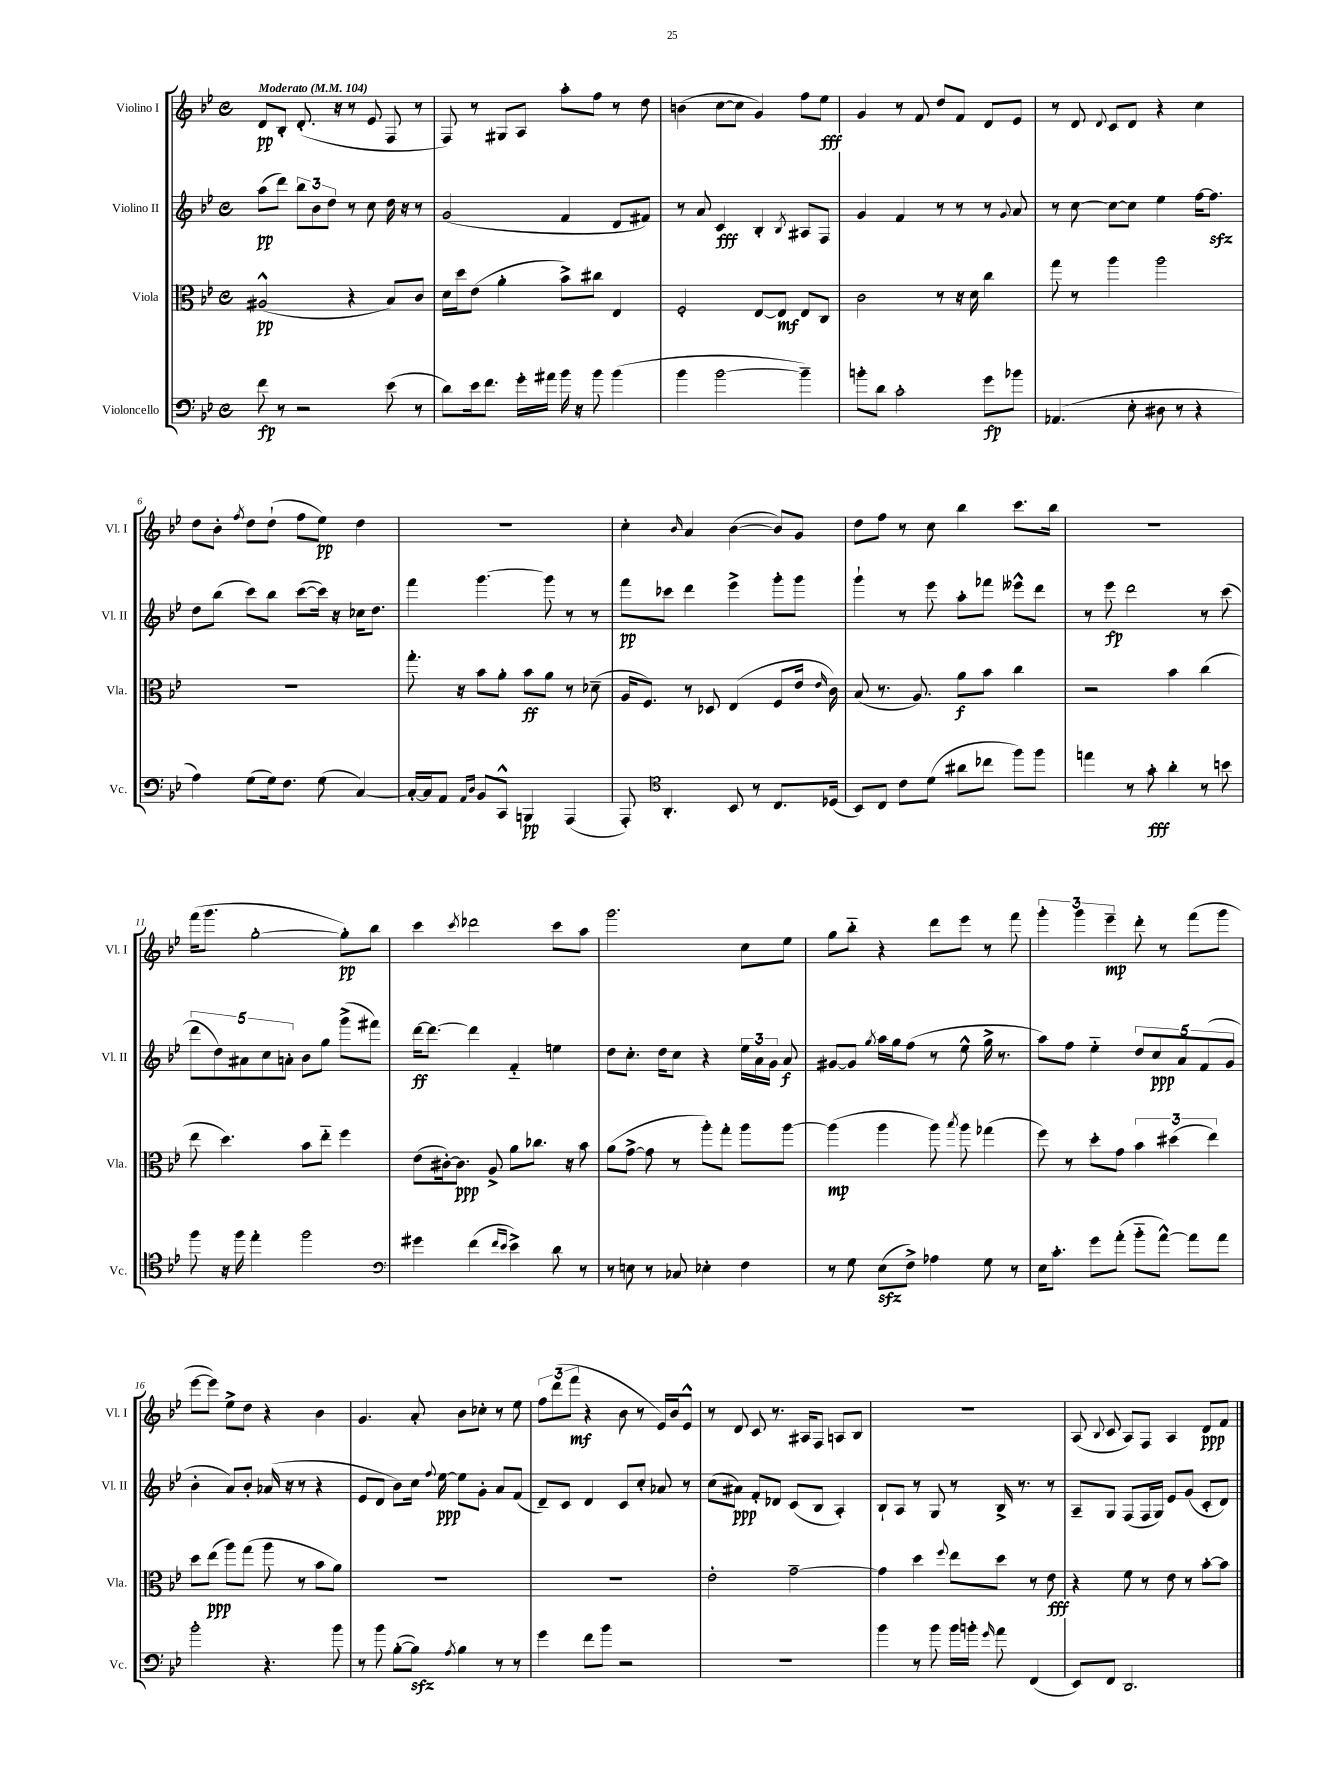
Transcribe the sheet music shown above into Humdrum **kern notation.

**kern	**dynam	**kern	**dynam	**kern	**dynam	**kern	**dynam
*part4	*part4	*part3	*part3	*part2	*part2	*part1	*part1
*staff4	*staff4	*staff3	*staff3	*staff2	*staff2	*staff1	*staff1
*I"Violoncello	*	*I"Viola	*	*I"Violino II	*	*I"Violino I	*
*I'Vc.	*	*I'Vla.	*	*I'Vl. II	*	*I'Vl. I	*
*clefF4	*	*clefC3	*	*clefG2	*	*clefG2	*
*k[b-e-]	*	*k[b-e-]	*	*k[b-e-]	*	*k[b-e-]	*
*M4/4	*	*M4/4	*	*M4/4	*	*M4/4	*
*met(c)	*	*met(c)	*	*met(c)	*	*met(c)	*
*MM104	*	*MM104	*	*MM104	*	*MM104	*
=1	=1	=1	=1	=1	=1	=1	=1
!	!	!	!	!	!	!LO:TX:a:B:t=Moderato	!
8f\	fp	(2A#X^^/	pp	(8aa\L	pp	8d/L	pp
8r	.	.	.	8ddd\J)	.	8B-'/J	.
2r	.	.	.	12bb-\L	.	(8.d'/	.
.	.	.	.	12b-\	.	.	.
.	.	.	.	12dd\J	.	.	.
.	.	.	.	.	.	16r	.
.	.	4r	.	8r	.	8r	.
.	.	.	.	8cc\	.	8e-/	.
(8e-\	.	8B-/L)	.	16dd\	.	8F/	.
.	.	.	.	16r	.	.	.
8r	.	8c/J	.	8r	.	8r	.
=2	=2	=2	=2	=2	=2	=2	=2
8d\L)	.	16d\LL	.	(2g/	.	8F/)	.
.	.	16dd\J	.	.	.	.	.
16e-\k	.	(8e-\J	.	.	.	8r	.
8.f\J	.	.	.	.	.	.	.
.	.	4a'\	.	.	.	8G#X/L	.
16g'\LL	.	.	.	.	.	8A/J	.
16a#X\JJ	.	.	.	.	.	.	.
16b-\	.	8b-^\L)	.	4f/	.	8aa'\L	.
16r	.	.	.	.	.	.	.
8b-\	.	8cc#X\J	.	.	.	8ff\J	.
(4b-\	.	4E-/	.	8d/L	.	8r	.
.	.	.	.	8f#X/J)	.	8dd\	.
=3	=3	=3	=3	=3	=3	=3	=3
4b-\	.	2F'/	.	8r	.	(4bn\	.
.	.	.	.	8a/	.	.	.
[2b-\	.	.	.	4c/	fff	[8cc\L	.
.	.	.	.	.	.	8cc\J]	.
.	.	[8E-/L	.	4B-'/	.	4g/)	.
.	.	8E-/J]	mf	.	.	.	.
.	.	.	.	8qB-/	.	.	.
4b-~\])	.	8E-/L	.	8A#X/L	.	8ff\L	.
.	.	8C/J	.	8F/J	.	8ee-\J	fff
=4	=4	=4	=4	=4	=4	=4	=4
8bn'\L	.	2c\	.	4g/	.	4g/	.
8d\J	.	.	.	.	.	.	.
2c'\	.	.	.	4f/	.	8r	.
.	.	.	.	.	.	8f/	.
.	.	8r	.	8r	.	8dd/L	.
.	.	16r	.	8r	.	8f/J	.
.	.	16d\	.	.	.	.	.
8g\L	fp	4cc\	.	8r	.	8d/L	.
.	.	.	.	8qqg/	.	.	.
8b-X\J	.	.	.	8a/	.	8e-/J	.
=5	=5	=5	=5	=5	=5	=5	=5
(4.AA-X/	.	8gg\	.	8r	.	8r	.
.	.	8r	.	[8cc\	.	8d/	.
.	.	.	.	.	.	8qqd/	.
.	.	4aa\	.	8cc\L_	.	8c/L	.
8E-'\	.	.	.	8cc\J]	.	8d/J	.
8D#X\	.	2aa\	.	4ee-\	.	4r	.
8r	.	.	.	.	.	.	.
4r	.	.	.	[16ff\KL	.	4cc\	.
.	.	.	.	8.ffzz\J]	.	.	.
!!LO:LB:g=z
=6	=6	=6	=6	=6	=6	=6	=6
4A\)	.	1r	.	8dd\L	.	8dd\L	.
.	.	.	.	(8bb-\J	.	8b-'\J	.
.	.	.	.	.	.	8qff/	.
(8G\L	.	.	.	8ccc\L)	.	8dd\L	.
16G\k)	.	.	.	8bb-\J	.	(8dd`\J	.
8.F\J	.	.	.	.	.	.	.
.	.	.	.	([8ccc\L	.	8ff\L	.
(8G\	.	.	.	16ccc\Jk])	.	8ee-\J)	pp
.	.	.	.	16r	.	.	.
[4C/)	.	.	.	16cc-X\KL	.	4dd\	.
.	.	.	.	8.dd\J	.	.	.
=7	=7	=7	=7	=7	=7	=7	=7
16C'/LL_	.	8.gg'\	.	4fff\	.	1r	.
16C/J]	.	.	.	.	.	.	.
8AA/J	.	.	.	.	.	.	.
.	.	16r	.	.	.	.	.
16qqAA/LL	.	.	.	.	.	.	.
16qqD/JJ	.	.	.	.	.	.	.
8BB-/L	.	8b-\L	.	[4.ggg\	.	.	.
8CC^^/J	.	8a'\J	.	.	.	.	.
4BBBn/	pp	8b-\L	ff	.	.	.	.
.	.	8a\J	.	8ggg\]	.	.	.
(4AAA/	.	8r	.	8r	.	.	.
.	.	(8d-X~\	.	8r	.	.	.
=8	=8	=8	=8	=8	=8	=8	=8
8AAA'/)	.	16A/KL	.	8fff\L	pp	4cc'\	.
.	.	8.F/J)	.	.	.	.	.
*clefC4	*	*	*	*	*	*	*
4.AA'/	.	.	.	8ccc-X\J	.	.	.
.	.	.	.	.	.	16qqb-/	.
.	.	8r	.	4ddd\	.	4a/	.
.	.	8D-X/	.	.	.	.	.
8BB-/	.	(4E-/	.	4eee-^\	.	([4b-\	.
8r	.	.	.	.	.	.	.
8.C/L	.	8F/L	.	8ggg'\L	.	8b-/L])	.
.	.	16e-/Jk	.	8ggg\J	.	8g/J	.
.	.	16qqe-/	.	.	.	.	.
(16D-X/Jk	.	16c\)	.	.	.	.	.
=9	=9	=9	=9	=9	=9	=9	=9
8BB-/L)	.	(8B-/	.	4ggg`\	.	8dd\L	.
8C/J	.	8.r	.	.	.	8ff\J	.
8c\L	.	.	.	8r	.	8r	.
.	.	8.A/)	.	.	.	.	.
(8d\J	.	.	.	8eee-\	.	8cc\	.
8a#X\L	.	8a\L	f	8aa'\L	.	4bb-\	.
8cc-X\J	.	8b-\J	.	8fff-X\J	.	.	.
8ff\L)	.	4cc\	.	8eee--X^^\L	.	8.ccc\L	.
8ff\J	.	.	.	8ddd\J	.	.	.
.	.	.	.	.	.	16bb-\Jk	.
=10	=10	=10	=10	=10	=10	=10	=10
4een\	.	2r	.	8r	.	1r	.
.	.	.	.	8eee-\	fp	.	.
8r	.	.	.	2ddd\	.	.	.
8g'\	fff	.	.	.	.	.	.
4a'\	.	4b-\	.	.	.	.	.
8r	.	(4cc\	.	8r	.	.	.
8bn\	.	.	.	(8ccc\	.	.	.
!!LO:LB:g=z
=11	=11	=11	=11	=11	=11	=11	=11
8ff\	.	8ee-\	.	10ddd\L	.	(16fff\KL	.
.	.	.	.	.	.	8.ggg\J	.
.	.	.	.	10dd\)	.	.	.
16r	.	4.dd\)	.	.	.	.	.
16ff\	.	.	.	.	.	.	.
.	.	.	.	10a#X\	.	.	.
4ee-'\	.	.	.	.	.	[2gg'\	.
.	.	.	.	10cc\	.	.	.
.	.	.	.	10an'\J	.	.	.
2ff\	.	8b-\L	.	8b-\L	.	.	.
.	.	8ee-\J	.	8gg\J	.	.	.
.	.	4ff\	.	(8ggg^\L	.	8gg'\L])	pp
.	.	.	.	8fff#X\J)	.	8bb-\J	.
=12	=12	=12	=12	=12	=12	=12	=12
*clefF4	*	*	*	*	*	*	*
4g#X\	.	(8e-\L	.	[16ddd\KL	ff	4ccc\	.
.	.	.	.	8.ddd\J_	.	.	.
.	.	[16c#X'\k)	.	.	.	.	.
.	.	8.c#\J]	ppp	.	.	.	.
.	.	.	.	.	.	8qccc/	.
(4f\	.	.	.	4ddd\]	.	2ddd-X\	.
.	.	8A^/	.	.	.	.	.
16qqf/LL	.	.	.	.	.	.	.
16qqe-/JJ	.	.	.	.	.	.	.
4e-^\)	.	8a\L	.	4f/	.	.	.
.	.	8.cc-X\J	.	.	.	.	.
8d\	.	.	.	4een\	.	8ccc\L	.
.	.	16r	.	.	.	.	.
8r	.	8b-\	.	.	.	8aa\J	.
=13	=13	=13	=13	=13	=13	=13	=13
8r	.	(8a\L	.	8dd\L	.	2.ggg\	.
8En\	.	[8g^\J	.	8.cc'\J	.	.	.
8r	.	8g\]	.	.	.	.	.
.	.	.	.	16dd\KL	.	.	.
8C-X/	.	8r	.	8cc\J	.	.	.
4E-X'\	.	8aa'\L)	.	4r	.	.	.
.	.	8gg'\J	.	.	.	.	.
4F\	.	8aa\L	.	24ee-\LL	.	8cc\L	.
.	.	.	.	24a\	.	.	.
.	.	.	.	24g\JJ	.	.	.
.	.	[8aa\J	.	8a/	f	8ee-\J	.
=14	=14	=14	=14	=14	=14	=14	=14
8r	.	(4aa\]	mp	[8g#X/L	.	8gg\L	.
8G\	.	.	.	8g#/J]	.	8bb-\J	.
.	.	.	.	8qgg/	.	.	.
(8E-zz\L	.	4aa\	.	16aa\LL	.	4r	.
.	.	.	.	16gg\J	.	.	.
8F^\J)	.	.	.	(8ff\J	.	.	.
4A-X\	.	8aa\)	.	8r	.	8ddd\L	.
.	.	8qbb-/	.	.	.	.	.
.	.	8aa\	.	8ee-^^\	.	8eee-\J	.
8G\	.	(4gg-X\	.	16gg^\	.	8r	.
.	.	.	.	8.r	.	.	.
8r	.	.	.	.	.	8fff\	.
=15	=15	=15	=15	=15	=15	=15	=15
16E-\KL	.	8ff\)	.	8aa\L)	.	6ggg'\	.
8.c'\J	.	.	.	.	.	.	.
.	.	8r	.	8ff\J	.	.	.
.	.	.	.	.	.	6ggg\	.
8g\L	.	8dd'\L	.	4ee-\	.	.	.
.	.	.	.	.	.	6eee-~\	mp
(8a'\J	.	8g\J	.	.	.	.	.
8b-\L	.	6b-\	.	10dd/L	.	8ddd'\	.
.	.	.	.	10cc/	ppp	.	.
[8a^^\J)	.	.	.	.	.	8r	.
.	.	(6dd#X\	.	.	.	.	.
.	.	.	.	10a/	.	.	.
8a\L]	.	.	.	.	.	(8fff\L	.
.	.	.	.	(10f/	.	.	.
.	.	6ee-\)	.	.	.	.	.
8a\J	.	.	.	.	.	8ggg\J	.
.	.	.	.	10g/J	.	.	.
!!LO:LB:g=z
=16	=16	=16	=16	=16	=16	=16	=16
2b-'\	.	8dd\L	.	4b-'\	.	[8eee-\L	.
.	.	(8ee-\J	ppp	.	.	8eee-\J])	.
.	.	8aa\L)	.	8a/L)	.	8ee-^\L	.
.	.	(8gg\J	.	8b-'/J	.	8dd\J	.
4.r	.	8aa\	.	(16a-X/	.	4r	.
.	.	.	.	16r	.	.	.
.	.	8r	.	8r	.	.	.
.	.	8b-\L	.	4r	.	4b-\	.
8b-\	.	8a\J)	.	.	.	.	.
=17	=17	=17	=17	=17	=17	=17	=17
8r	.	1r	.	8e-/L	.	4.g/	.
8b-\	.	.	.	8d/J	.	.	.
([8B-'\L	.	.	.	8b-\L)	.	.	.
8B-zz\J])	.	.	.	16cc\Jk	.	8a'/	.
.	.	.	.	8qqff/	.	.	.
.	.	.	.	[16ee-\	ppp	.	.
8qA/	.	.	.	.	.	.	.
4B-\	.	.	.	8ee-\L]	.	8b-\L	.
.	.	.	.	8g'\J	.	8cc-X'\J	.
8r	.	.	.	8a/L	.	8r	.
8r	.	.	.	(8f/J	.	8ee-\	.
=18	=18	=18	=18	=18	=18	=18	=18
4g\	.	1r	.	8d~/L)	.	12ff\L	.
.	.	.	.	.	.	(12ddd\	.
.	.	.	.	8c/J	.	.	.
.	.	.	.	.	.	12fff\J	mf
8f\L	.	.	.	4d/	.	4r	.
8b-\J	.	.	.	.	.	.	.
2r	.	.	.	8c/L	.	8b-\	.
.	.	.	.	8cc'/J	.	8r	.
.	.	.	.	8a-X/	.	16e-/LL)	.
.	.	.	.	.	.	16b-/J	.
.	.	.	.	8r	.	8e-^^/J	.
=19	=19	=19	=19	=19	=19	=19	=19
1r	.	2e-'\	.	(8cc\L	.	8r	.
.	.	.	.	8a#X\J)	ppp	8d/	.
.	.	.	.	8f'/L	.	8c/	.
.	.	.	.	8d-X/J	.	8.r	.
.	.	[2g~\	.	(8c/L	.	.	.
.	.	.	.	.	.	16A#X/KL	.
.	.	.	.	8B-/J	.	8F/J	.
.	.	.	.	4A'/)	.	8An/L	.
.	.	.	.	.	.	8B-/J	.
=20	=20	=20	=20	=20	=20	=20	=20
4b-\	.	4g\]	.	8B-`/L	.	1r	.
.	.	.	.	8A/J	.	.	.
8r	.	4dd\	.	8r	.	.	.
8b-\	.	.	.	8G/	.	.	.
.	.	8qqff/	.	.	.	.	.
16b-\LL	.	8ee-\L	.	8r	.	.	.
16bn'\JJ	.	.	.	.	.	.	.
16qqg/	.	.	.	.	.	.	.
8a\	.	8dd\J	.	16B-^/	.	.	.
.	.	.	.	8.r	.	.	.
(4FF/	.	8r	.	.	.	.	.
.	.	8e-\	fff	8r	.	.	.
=21	=21	=21	=21	=21	=21	=21	=21
8EE-/L)	.	4r	.	8A~/L	.	(8A/	.
.	.	.	.	.	.	8qqB-/	.
8FF/J	.	.	.	8G/J	.	8c/	.
2.DD/	.	8f\	.	(8F/L	.	8A/L)	.
.	.	8r	.	16F/L	.	8F/J	.
.	.	.	.	16G/JJ)	.	.	.
.	.	8e-\	.	8e-/L	.	4A/	.
.	.	8r	.	(8g/J	.	.	.
.	.	[8b-'\L	.	8c'/L	.	8d/L	ppp
.	.	8b-\J]	.	8d/J)	.	8f/J	.
==	==	==	==	==	==	==	==
*-	*-	*-	*-	*-	*-	*-	*-
